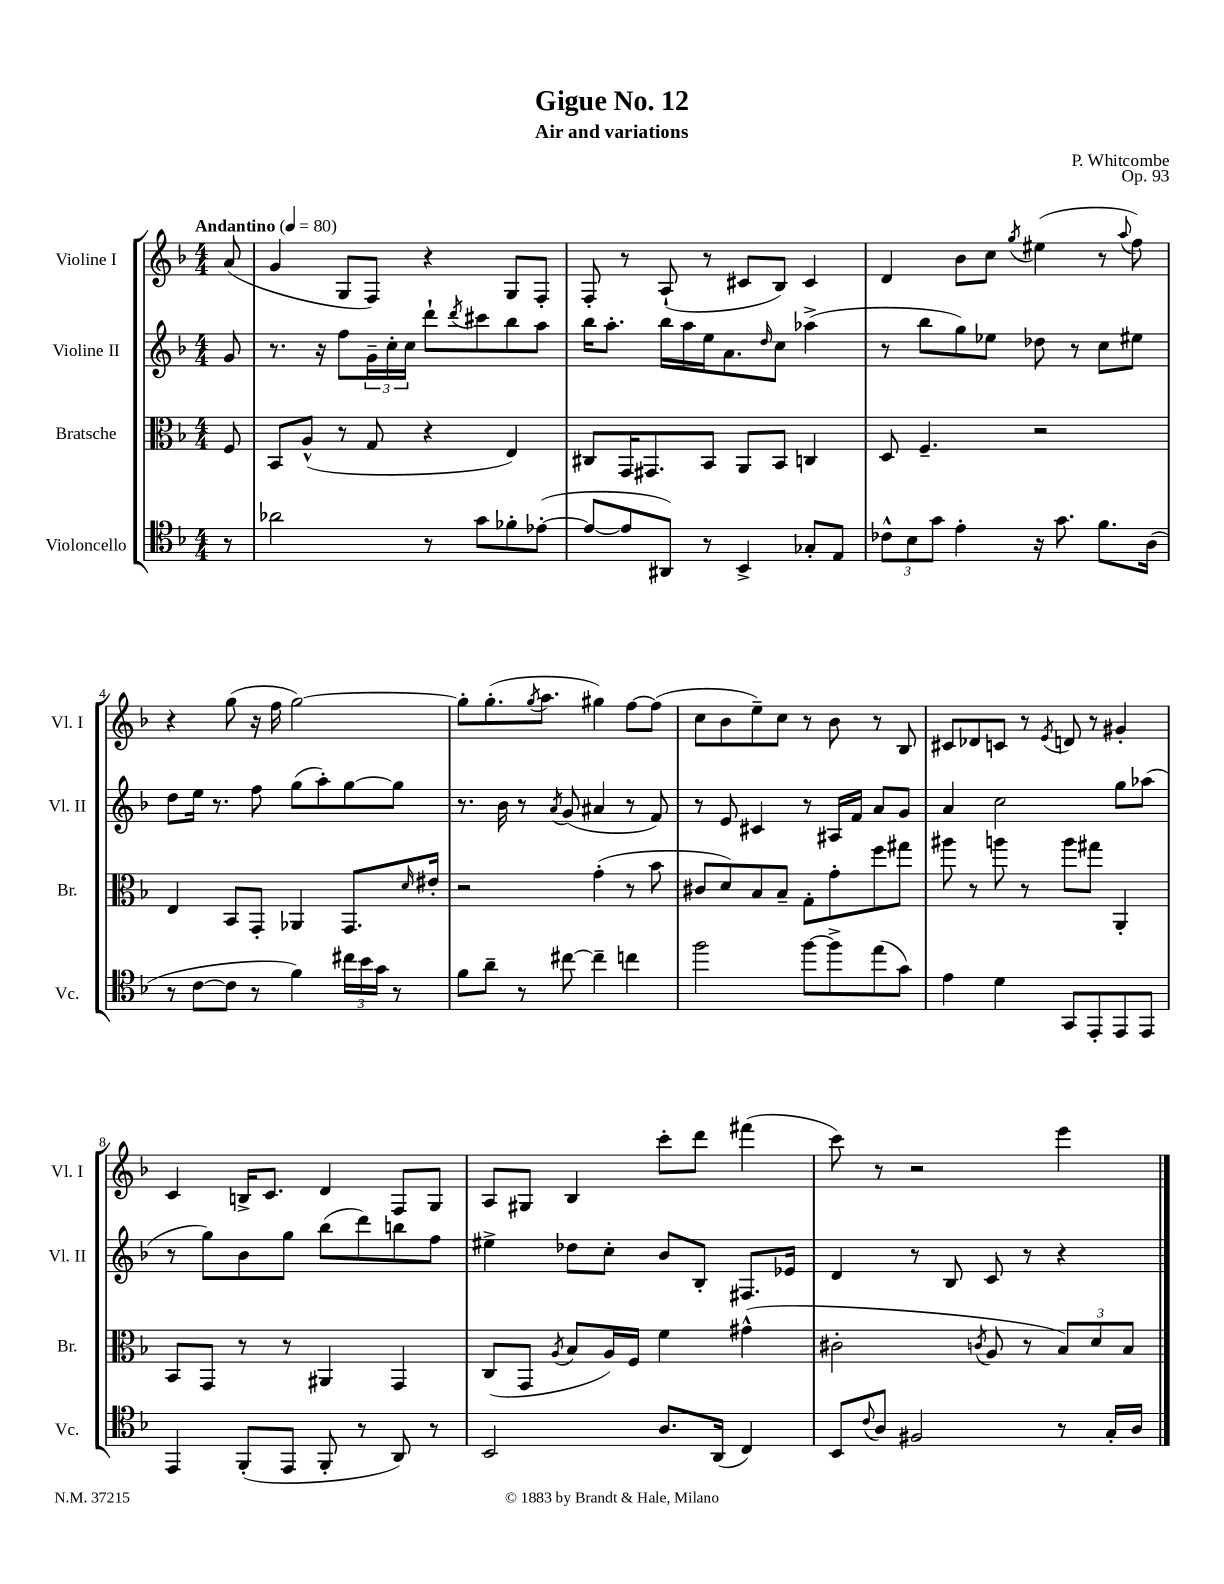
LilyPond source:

\header { title = "Gigue No. 12" composer = "P. Whitcombe" subtitle = "Air and variations" opus = "Op. 93" }
<<
\new StaffGroup <<
\new Staff = "s0" \with { instrumentName = "Violine I" shortInstrumentName = "Vl. I" } {
    \clef treble \key f \major \numericTimeSignature \time 4/4 \partial 8 \tempo "Andantino" 4 = 80
    a'8( |
    g'4 g8 f8) r4 g8 f8-. |
    f8-. r8 a8-!( r8 cis'8 bes8) cis'4 |
    d'4 bes'8 c''8 \acciaccatura { g''8 } eis''4( r8 \appoggiatura { a''8 } f''8) |
    r4 g''8( r16 f''16 g''2~) |
    g''8-. g''8.-.( \acciaccatura { g''8 } a''8. gis''4) f''8~ f''8( |
    c''8 bes'8 e''8--) c''8 r8 bes'8 r8 bes8 |
    cis'8 des'8 c'8 r8 \acciaccatura { e'8 } d'8 r8 gis'4-. |
    c'4 b16-> c'8. d'4 f8 g8 |
    a8 gis8 bes4 c'''8-. d'''8 fis'''4( |
    c'''8) r8 r2 e'''4 \bar "|." |
}
\new Staff = "s1" \with { instrumentName = "Violine II" shortInstrumentName = "Vl. II" } {
    \clef treble \key f \major \numericTimeSignature \time 4/4 \partial 8
    g'8 |
    r8. r16 f''8 \tuplet 3/2 { g'16-- c''16-. c''16 } d'''8-! \acciaccatura { d'''8 } cis'''8 bes''8 a''8 |
    bes''16 a''8.-. bes''16 a''16 e''16 a'8. \grace { d''16 } c''8 aes''4->( |
    r8 bes''8 g''8) ees''8 des''8 r8 c''8 eis''8 |
    d''8 e''16 r8. f''8 g''8( a''8-.) g''8~ g''8 |
    r8. bes'16 r8 \acciaccatura { a'8 } g'8( ais'4 r8 f'8) |
    r8 e'8 cis'4 r8 ais16 f'16 a'8 g'8 |
    a'4 c''2 g''8 aes''8( |
    r8 g''8) bes'8 g''8 bes''8( d'''8) b''8 f''8 |
    eis''4-> des''8 c''8-. bes'8 bes8-. fis8. ees'16 |
    d'4 r8 bes8 c'8 r8 r4 \bar "|." |
}
\new Staff = "s2" \with { instrumentName = "Bratsche" shortInstrumentName = "Br." } {
    \clef alto \key f \major \numericTimeSignature \time 4/4 \partial 8
    f8 |
    bes,8 a8-^( r8 g8 r4 e4) |
    cis8 g,16 gis,8. bes,8 a,8 bes,8 c4 |
    d8 f4.-- r2 |
    e4 bes,8 g,8-. aes,4 g,8. \grace { d'16 } eis'16-. |
    r2 g'4-.( r8 bes'8 |
    cis'8 d'8) bes8 bes8-- g8-. g'8-. f''8 gis''8 |
    ais''8 r8 a''8 r8 a''8 gis''8 a,4-. |
    bes,8 g,8 r8 r8 ais,4 g,4 |
    c8( g,8 \acciaccatura { a8 } bes8 a16) f16 f'4 gis'4-^( |
    cis'2-. \acciaccatura { c'8 } a8 r8 \tuplet 3/2 { bes8) d'8 bes8 } \bar "|." |
}
\new Staff = "s3" \with { instrumentName = "Violoncello" shortInstrumentName = "Vc." } {
    \clef tenor \key f \major \numericTimeSignature \time 4/4 \partial 8
    r8 |
    aes'2 r8 g'8 fes'8-. ees'8~-.( |
    ees'8~ ees'8 ais,8) r8 bes,4-> ges8-. e8 |
    \tuplet 3/2 { ces'8-^ bes8 g'8 } e'4-. r16 g'8. f'8. a16( |
    r8 c'8~ c'8 r8 f'4) \tuplet 3/2 { cis''16 bes'16 g'16 } r8 |
    f'8 a'8-- r8 cis''8~ cis''4-- c''4 |
    f''2 f''8~ f''8-> e''8( g'8) |
    e'4 d'4 g,8 e,8-. e,8 e,8 |
    e,4 f,8-.( e,8 f,8-. r8 a,8) r8 |
    bes,2 a8. a,16( c4) |
    bes,8 \appoggiatura { c'8 } a8 fis2 r8 g16-. a16 \bar "|." |
}
>>
>>
